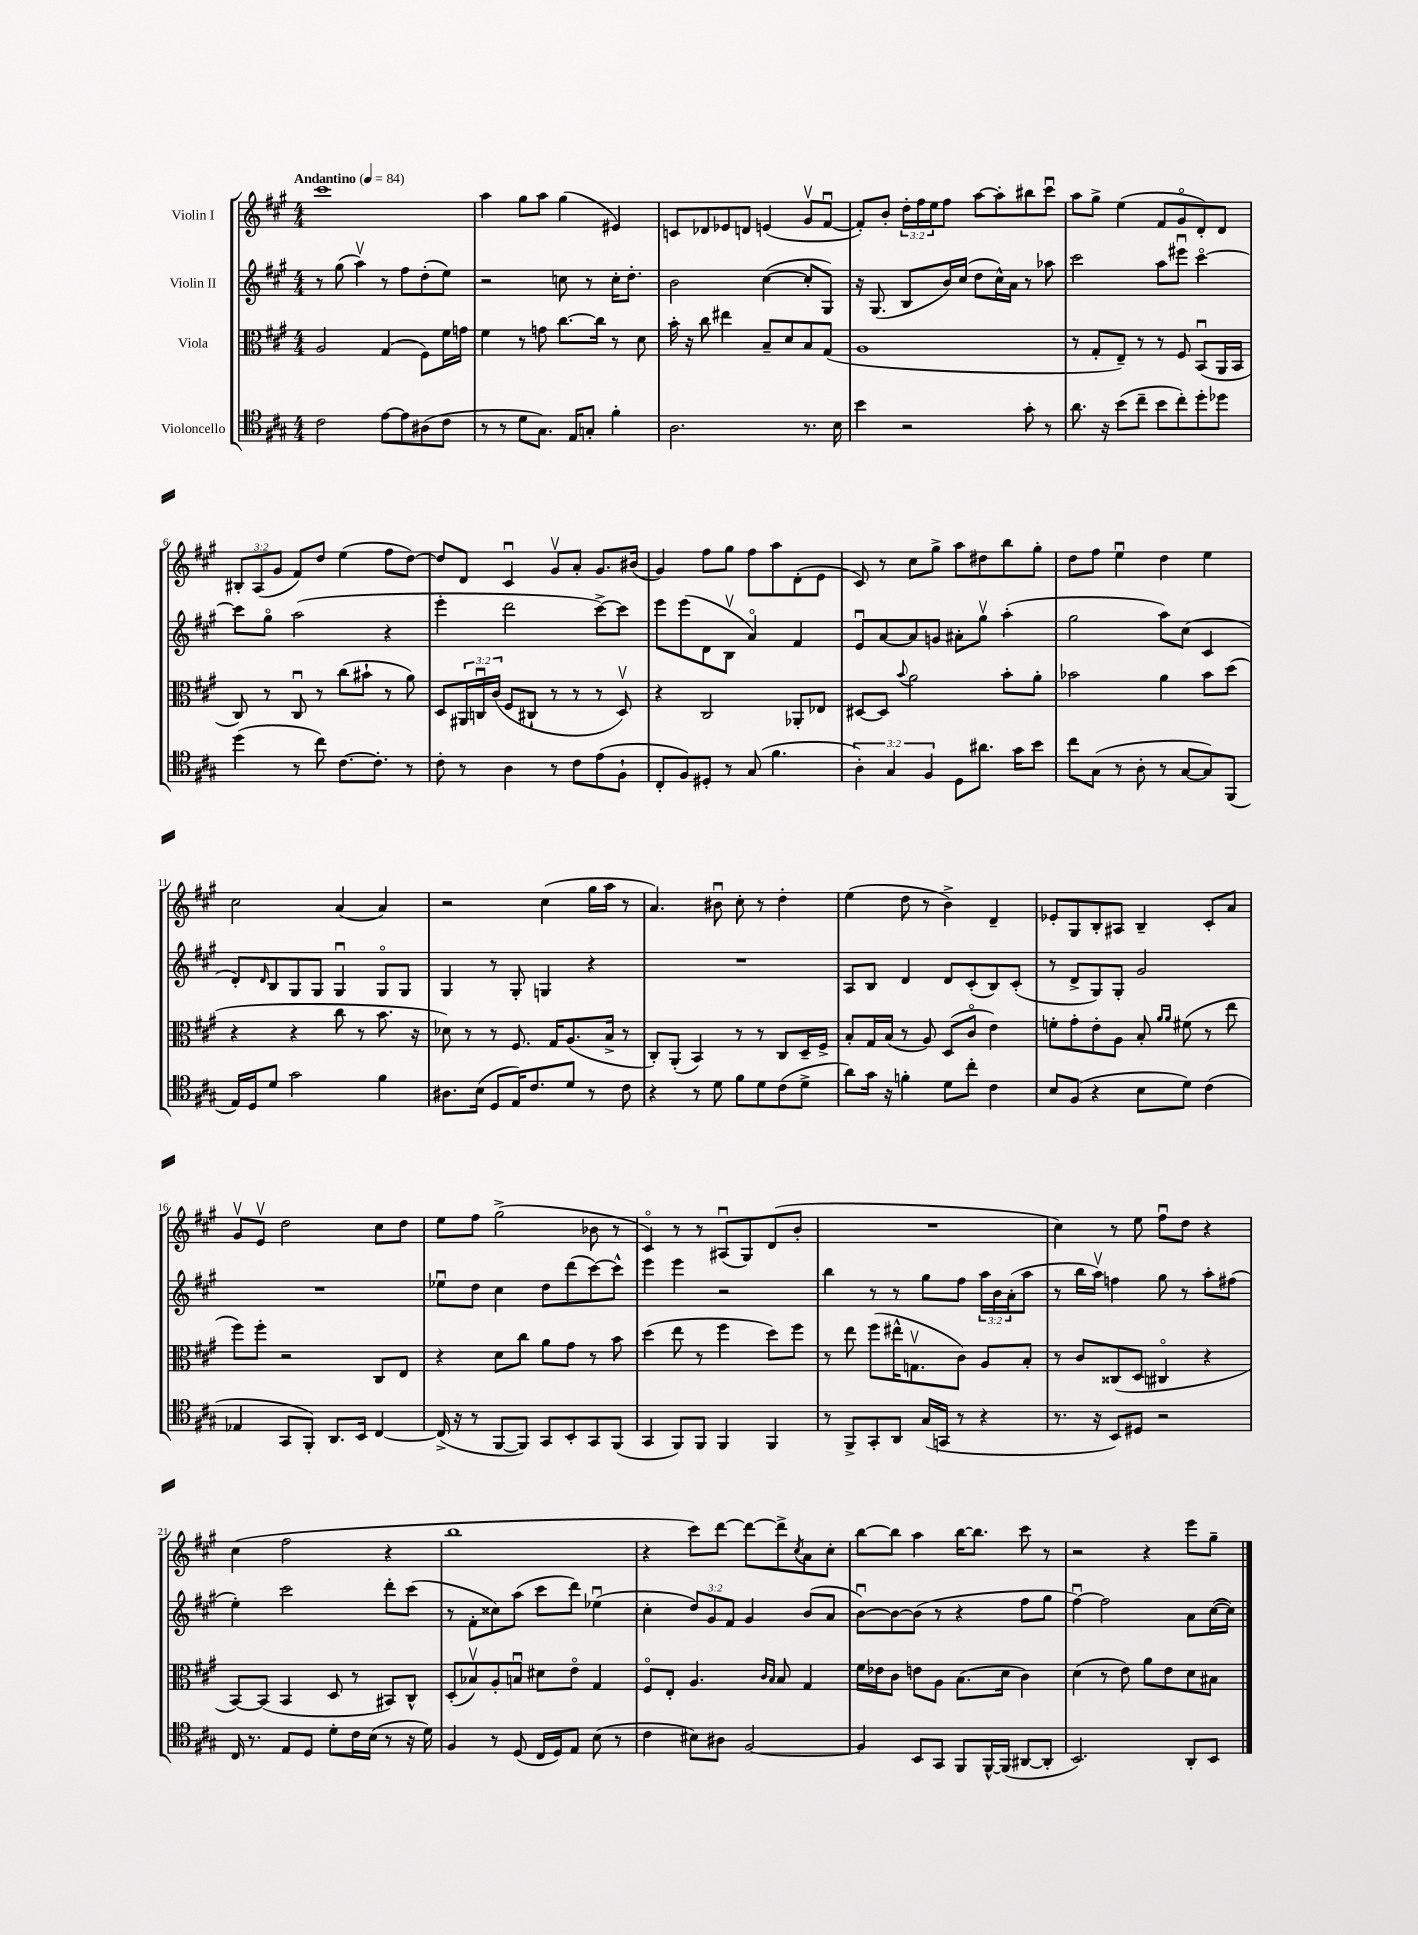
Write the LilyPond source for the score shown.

<<
\new StaffGroup <<
\new Staff = "s0" \with { instrumentName = "Violin I" } {
    \clef treble \key a \major \numericTimeSignature \time 4/4 \override Staff.TupletNumber.text = #tuplet-number::calc-fraction-text \tempo "Andantino" 4 = 84
    cis'''1 |
    a''4 gis''8 a''8 gis''4( eis'4) |
    c'8 des'8 ees'8 d'8 e'4( gis'8\upbow fis'8~\downbow |
    fis'8-.) b'8-. \tuplet 3/2 { d''16-. fis''16 e''16 } fis''8 a''8~ a''8-. bis''8 cis'''8\downbow |
    a''8 gis''8-> e''4( fis'8 gis'8\flageolet d'8-.) d'8 |
    \tuplet 3/2 { bis8-. a8( gis'8 } fis'8) d''8 e''4( fis''8 d''8~) |
    d''8 d'8 cis'4\downbow gis'8\upbow a'8-. gis'8. bis'16( |
    gis'4) fis''8 gis''8 fis''8 a''8 d'8-.( e'8 |
    cis'8) r8 cis''8 gis''8-> a''8 dis''8 b''8 gis''8-. |
    d''8 fis''8 e''4\downbow d''4 e''4 |
    cis''2 a'4( a'4) |
    r2 cis''4( gis''16 a''16 r8 |
    a'4.) bis'8\downbow cis''8-. r8 d''4-. |
    e''4( d''8 r8 b'4->) d'4-- |
    ees'8-. gis8 b8-. ais8 b4-- cis'8-. a'8 |
    gis'8\upbow e'8\upbow d''2 cis''8 d''8 |
    e''8 fis''8 gis''2->( bes'8 r8 |
    cis'4\flageolet) r8 r8 ais8\downbow( gis8) d'8( b'8-. |
    R1 |
    cis''4) r8 e''8 fis''8\downbow d''8 r4 |
    cis''4( fis''2 r4 |
    b''1 |
    r4 cis'''8) d'''8~ d'''8~ d'''8-> \acciaccatura { cis''8 } a'8 cis''8-. |
    b''8~ b''8 a''4 b''16~ b''8. cis'''8 r8 |
    r2 r4 e'''8 gis''8-- \bar "|." |
}
\new Staff = "s1" \with { instrumentName = "Violin II" } {
    \clef treble \key a \major \numericTimeSignature \time 4/4 \override Staff.TupletNumber.text = #tuplet-number::calc-fraction-text
    r8 gis''8( a''4\upbow) r8 fis''8 d''8-.( e''8) |
    r2 c''8 r8 c''16-. d''8.-. |
    b'2 cis''4~( cis''8-. gis8) |
    r16 gis8.( b8 b'16) cis''16( d''8 cis''16-^) a'16 r8 aes''8 |
    cis'''2 a''8 eis'''8\downbow cis'''4~\flageolet |
    cis'''8 gis''8\flageolet a''2( r4 |
    e'''4-. d'''2 cis'''8~->) cis'''8 |
    e'''8 e'''8( d'8 b8\upbow a'4\flageolet) fis'4 |
    e'8\downbow a'8~ a'8 g'8 ais'8-. gis''8\upbow a''4-.( |
    gis''2 a''8) cis''8( cis'4 |
    d'8-.) \grace { d'16 } b8 gis8 gis8 gis4\downbow gis8\flageolet gis8 |
    gis4 r8 gis8-. g4 r4 |
    R1 |
    a8 b8 d'4 d'8 cis'8-.( b8) cis'8-.( |
    r8 d'8-> gis8) gis8-. gis'2 |
    R1 |
    ees''8\downbow d''8 cis''4 d''8 d'''8( cis'''8~) cis'''8-^ |
    e'''4 e'''4 r2 |
    b''4 r8 r8 gis''8 fis''8 \tuplet 3/2 { a''16 b'16 a'16-.( } a''8 |
    r8 b''16 a''16\upbow) f''4 gis''8 r8 a''8-. fis''8( |
    e''4-.) cis'''2 d'''8-. cis'''8( |
    r8 fis'8-. cisis''8) a''8( cis'''8 d'''8) ees''4\downbow( |
    cis''4-. \tuplet 3/2 { d''8) gis'8 fis'8 } gis'4 b'8( a'8 |
    b'8~\downbow) b'8~ b'8( r8 r4 fis''8 gis''8 |
    fis''4~\downbow) fis''2 a'8 cis''16~( cis''16) \bar "|." |
}
\new Staff = "s2" \with { instrumentName = "Viola" } {
    \clef alto \key a \major \numericTimeSignature \time 4/4 \override Staff.TupletNumber.text = #tuplet-number::calc-fraction-text
    a2 gis4( fis8) fis'16 g'16 |
    fis'4 r8 g'8 cis''8.~ cis''16 r8 d'8 |
    b'16-. r16 cis''8 eis''4 b8-- d'8 b8 gis8( |
    a1 |
    r8 gis8-. e8--) r8 r8 fis8 b,8\downbow( a,16 b,16 |
    cis8) r8 cis8\downbow r8 cis''8( bis'8-! r8 a'8) |
    d8 \tuplet 3/2 { ais,16 c16\downbow cis'16( } fis8 cis8-! r8 r8 r8 d8\upbow) |
    r4 cis2 aes,8-. ees8 |
    dis8~ dis8 \appoggiatura { b'8 } a'2 b'8-. a'8-. |
    bes'2 a'4 bes'8 d''8( |
    r4 r4 cis''8 r8 b'8. r16 |
    des'8) r8 r8 fis8. gis16 a8.( b16-> r8 |
    cis8-.) a,8-.( b,4) r8 r8 cis8 d16-- fis16-> |
    b8-. gis16 b16( r8 a8) d8( cis'8\flageolet e'4) |
    f'8-. gis'8-. e'8-. a8 b8-. \grace { a'16 a'16 } fis'8( r8 e''8 |
    fis''8) fis''8-. r2 cis8 e8 |
    r4 d'8 cis''8 a'8 gis'8 r8 b'8 |
    d''4( e''8 r8 fis''4 d''8) fis''8 |
    r8 e''8 fis''8( eis''16-^ g8.\upbow cis'8) a8 b8-. |
    r8 cis'8 cisis8( d8 cis4\flageolet r4 |
    b,8~) b,8( b,4 d8 r8 bis,8) cis8-^ |
    d8-.( bes8\upbow) a8-. b8\downbow dis'8 e'8\flageolet gis4 |
    fis8\flageolet e8-. a4. \grace { cis'16 b16 } b8 gis4 |
    fis'16 ees'16 cis'8 e'8 a8 b8.( d'16 cis'4) |
    d'4( r8 e'8) a'8 e'8 d'8 bis8 \bar "|." |
}
\new Staff = "s3" \with { instrumentName = "Violoncello" } {
    \clef tenor \key a \major \numericTimeSignature \time 4/4 \override Staff.TupletNumber.text = #tuplet-number::calc-fraction-text
    cis'2 e'8~ e'8 ais8( cis'8 |
    r8 r8 d'8 gis8.) e16 g8-. fis'4-. |
    a2. r8. b16 |
    b'4 r2 gis'8-. r8 |
    a'8. r16 b'8( cis''8-- b'8 cis''8-.) d''8-. des''8 |
    d''4( r8 cis''8) cis'8.~ cis'8.-. r8 |
    cis'8-. r8 a4 r8 cis'8 e'8( fis8-! |
    cis8-. fis8) dis8-. r8 gis8( fis'4. |
    \tuplet 3/2 { a4-.) gis4 fis4 } d8 ais'8. gis'16 b'8 |
    cis''8 gis8( r8 a8-. r8 gis8~ gis8) fis,8( |
    e16) d16 d'8 gis'2 fis'4 |
    ais8. b16( d8 e16) cis'8. d'8 r8 cis'8 |
    r4 r8 d'8 fis'8 d'8 cis'8( d'8-> |
    a'8) gis'16 r16 f'4-. d'8 cis''8-. cis'4 |
    b8 fis8( r4 b8 d'8) cis'4( |
    ees4 gis,8 fis,8-.) a,8. b,16 cis4~ |
    cis16->( r16 r8 fis,8~ fis,8) gis,8 b,8-. gis,8 fis,8( |
    gis,4 fis,8) fis,8 fis,4 fis,4 |
    r8 fis,8-> gis,8-. a,8 gis16( g,16 r8 r4 |
    r8. r16 b,8) dis8 r2 |
    cis16 r8. e8 d8 d'8-. cis'16 b16( r8 r16 d'16) |
    fis4 r8 d8( cis16 d16) e8 b8( r8 |
    cis'4 bis8) ais8 fis2~ |
    fis4 b,8 gis,8 fis,8 fis,16~-^ fis,16( ais,8~ ais,8-. |
    b,2.) a,8-. b,8 \bar "|." |
}
>>
>>
